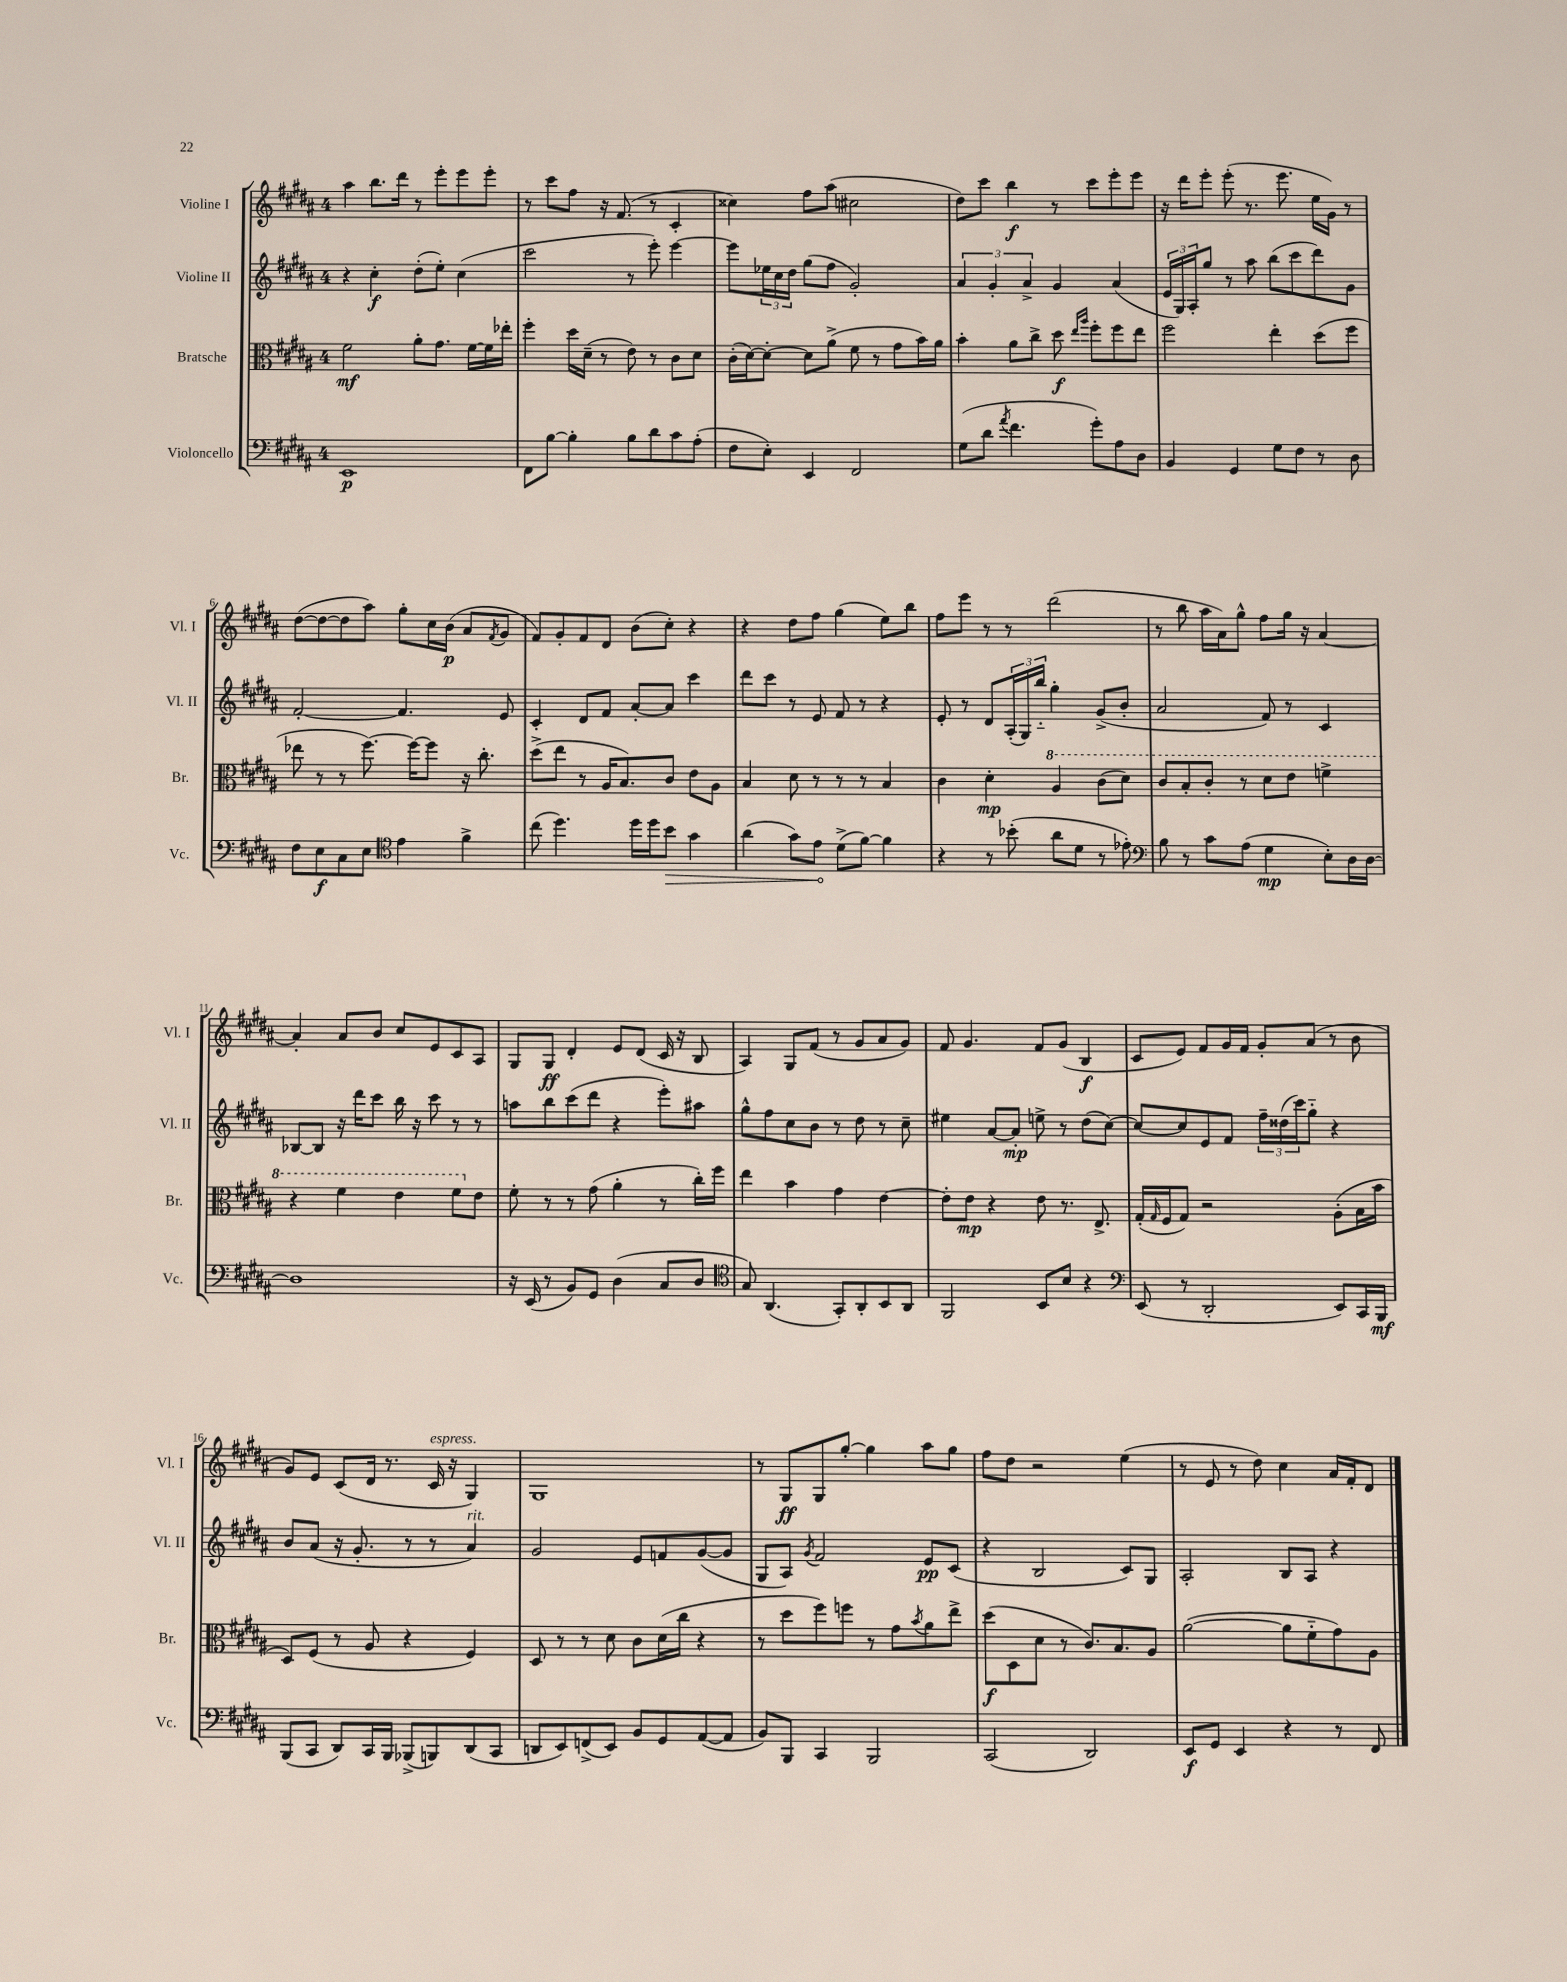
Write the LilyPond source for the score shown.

<<
\new StaffGroup <<
\new Staff = "s0" \with { instrumentName = "Violine I" shortInstrumentName = "Vl. I" } {
    \clef treble \key b \major \once \override Staff.TimeSignature.style = #'single-digit \time 4/4
    ais''4 b''8. dis'''16 r8 e'''8-. e'''8 e'''8-. |
    r8 cis'''8 fis''8 r16 fis'8.( r8 cis'4-. |
    cisis''4) fis''8 ais''8( cis''2 |
    dis''8) cis'''8 b''4\f r8 cis'''8 e'''8-. e'''8 |
    r16 dis'''16 e'''8-. e'''8-.( r8. e'''8. e''16 gis'16) r8 |
    dis''8~( dis''8~ dis''8 ais''8) gis''8-. cis''16 b'16\p( ais'8 \acciaccatura { fis'8 } gis'8 |
    fis'8) gis'8-. fis'8 dis'8 b'8( cis''8-.) r4 |
    r4 dis''8 fis''8 gis''4( e''8) b''8 |
    fis''8 e'''8 r8 r8 dis'''2( |
    r8 b''8 ais''16 ais'16) gis''8-^ fis''8 gis''16 r16 ais'4~ |
    ais'4-. ais'8 b'8 cis''8 e'8 cis'8 ais8 |
    gis8 gis8\ff dis'4-. e'8 dis'8( cis'16 r16 b8 |
    ais4) gis8 fis'8( r8 gis'8 ais'8 gis'8) |
    fis'8 gis'4. fis'8 gis'8( b4\f |
    cis'8 e'8) fis'8 gis'16 fis'16 gis'8-. ais'8( r8 b'8 |
    gis'8) e'8 cis'8( dis'16 r8. cis'16^\markup { \italic "espress." } r16 gis4) |
    gis1 |
    r8 gis8\ff gis8 gis''8~-. gis''4 ais''8 gis''8 |
    fis''8 dis''8 r2 e''4( |
    r8 e'8 r8 dis''8) cis''4 ais'16 fis'16-. dis'8 \bar "|." |
}
\new Staff = "s1" \with { instrumentName = "Violine II" shortInstrumentName = "Vl. II" } {
    \clef treble \key b \major \once \override Staff.TimeSignature.style = #'single-digit \time 4/4
    r4 cis''4-.\f dis''8-.( e''8-.) cis''4( |
    cis'''2 r8 e'''8-.) e'''4~ |
    e'''8 \tuplet 3/2 { ees''16 cis''16 dis''16 } gis''8( fis''8 gis'2-.) |
    \tuplet 3/2 { ais'4 gis'4-. ais'4-> } gis'4 ais'4( |
    \tuplet 3/2 { e'16 gis16) ais16-. } gis''8 r8 ais''8 b''8( cis'''8 dis'''8) gis'8 |
    fis'2~-. fis'4. e'8 |
    cis'4-. dis'8 fis'8 ais'8~-. ais'8 cis'''4 |
    dis'''8 cis'''8 r8 e'8 fis'8 r8 r4 |
    e'8-. r8 dis'8 \tuplet 3/2 { ais16-.( gis16) b''16-_ } gis''4-. gis'8->( b'8-. |
    ais'2 fis'8) r8 cis'4 |
    bes8~ bes8 r16 dis'''16 cis'''8 b''16 r16 cis'''8 r8 r8 |
    a''8 b''8 cis'''8( dis'''8 r4 e'''8-.) ais''8 |
    gis''8-^ fis''8 cis''8 b'8 r8 dis''8 r8 cis''8-- |
    eis''4 ais'8~ ais'8-.\mp e''8-> r8 dis''8( cis''8~) |
    cis''8~ cis''8 e'8 fis'8 \tuplet 3/2 { fis''16-- disis''16( cis'''16) } gis''8-_ r4 |
    b'8 ais'8( r16 gis'8.-. r8 r8 ais'4^\markup { \italic "rit." }) |
    gis'2 e'8 f'8 gis'8~( gis'8 |
    gis8 ais8) \acciaccatura { gis'8 } fis'2 e'8\pp cis'8( |
    r4 b2 cis'8) gis8 |
    ais2-. b8 ais8 r4 \bar "|." |
}
\new Staff = "s2" \with { instrumentName = "Bratsche" shortInstrumentName = "Br." } {
    \clef alto \key b \major \once \override Staff.TimeSignature.style = #'single-digit \time 4/4
    fis'2\mf ais'8-. gis'8. fis'16~ fis'16 ees''16-. |
    fis''4-. dis''16 dis'16--( r8 e'8) r8 cis'8 dis'8 |
    cis'16-.( dis'16~) dis'8~-. dis'8 ais'8->( fis'8 r8 gis'8 b'16) ais'16 |
    b'4-. ais'8 cis''8-> dis''8\f \grace { e''16 ais''16 } fis''8-. fis''8 e''8 |
    fis''2 e''4-. dis''8( fis''8 |
    ees''8 r8 r8 fis''8.~) fis''16~ fis''8 r16 cis''8.-. |
    dis''8->( e''8 r8 ais16 b8.) cis'8 e'8 ais8 |
    b4 dis'8 r8 r8 r8 b4 |
    cis'4 dis'4-.\mp \ottava #1 ais'4 cis''8( dis''8) |
    cis''8 b'8-. cis''8-. r8 dis''8 e''8 f''4-> |
    r4 fis''4 e''4 fis''8 \ottava #0 e'8 |
    fis'8-. r8 r8 gis'8( ais'4-. r8 cis''16-.) fis''16 |
    e''4 b'4 gis'4 e'4~ |
    e'8-. e'8\mp r4 e'8 r8. e8.-> |
    gis16-.( \grace { gis16 } fis16 gis8) r2 ais8-.( b16 b'16 |
    dis8) fis8( r8 ais8 r4 fis4) |
    dis8 r8 r8 dis'8 cis'8 dis'16( cis''16 r4 |
    r8 dis''8 fis''8) f''8 r8 gis'8 \acciaccatura { b'8 } ais'8 e''8-> |
    dis''8\f( dis8 dis'8 r8 cis'8.) b8. ais8 |
    ais'2~( ais'8 fis'8-_ gis'8) ais8 \bar "|." |
}
\new Staff = "s3" \with { instrumentName = "Violoncello" shortInstrumentName = "Vc." } {
    \clef bass \key b \major \once \override Staff.TimeSignature.style = #'single-digit \time 4/4
    e,1\p |
    fis,8 b8~ b4-. b8 dis'8 cis'8 ais8-.( |
    fis8 e8-.) e,4 fis,2 |
    gis8( dis'8 \acciaccatura { ais'8 } fis'4. gis'8-.) ais8 dis8 |
    b,4 gis,4 gis8 fis8 r8 dis8 |
    fis8 e8\f cis8 e8 \clef tenor e'4 fis'4-> |
    cis''8( dis''4.) dis''16 dis''16 \once \override Hairpin.circled-tip = ##t b'8\> gis'4 |
    ais'4( gis'8) e'8\! dis'8->( fis'8~) fis'4 |
    r4 r8 bes'8-.( ais'8 dis'8 r8 ees'8-.) |
    \clef bass b8 r8 cis'8 ais8( gis4\mp e8-.) dis16 dis16~ |
    dis1 |
    r16 e,16( r8 b,8) gis,8 dis4( cis8 dis8 |
    \clef tenor gis8) ais,4.( gis,8-.) ais,8-. b,8 ais,8 |
    fis,2 b,8 b8 r4 |
    \clef bass e,8( r8 dis,2-. e,8) cis,16 b,,16\mf |
    b,,8( cis,8 dis,8) cis,16 b,,16 bes,,8->( b,,8) dis,8( cis,8 |
    d,8 e,8) f,8->( e,8) b,8 gis,8 ais,8~( ais,8 |
    b,8) b,,8 cis,4 b,,2 |
    cis,2( dis,2) |
    e,8\f gis,8 e,4 r4 r8 fis,8 \bar "|." |
}
>>
>>
